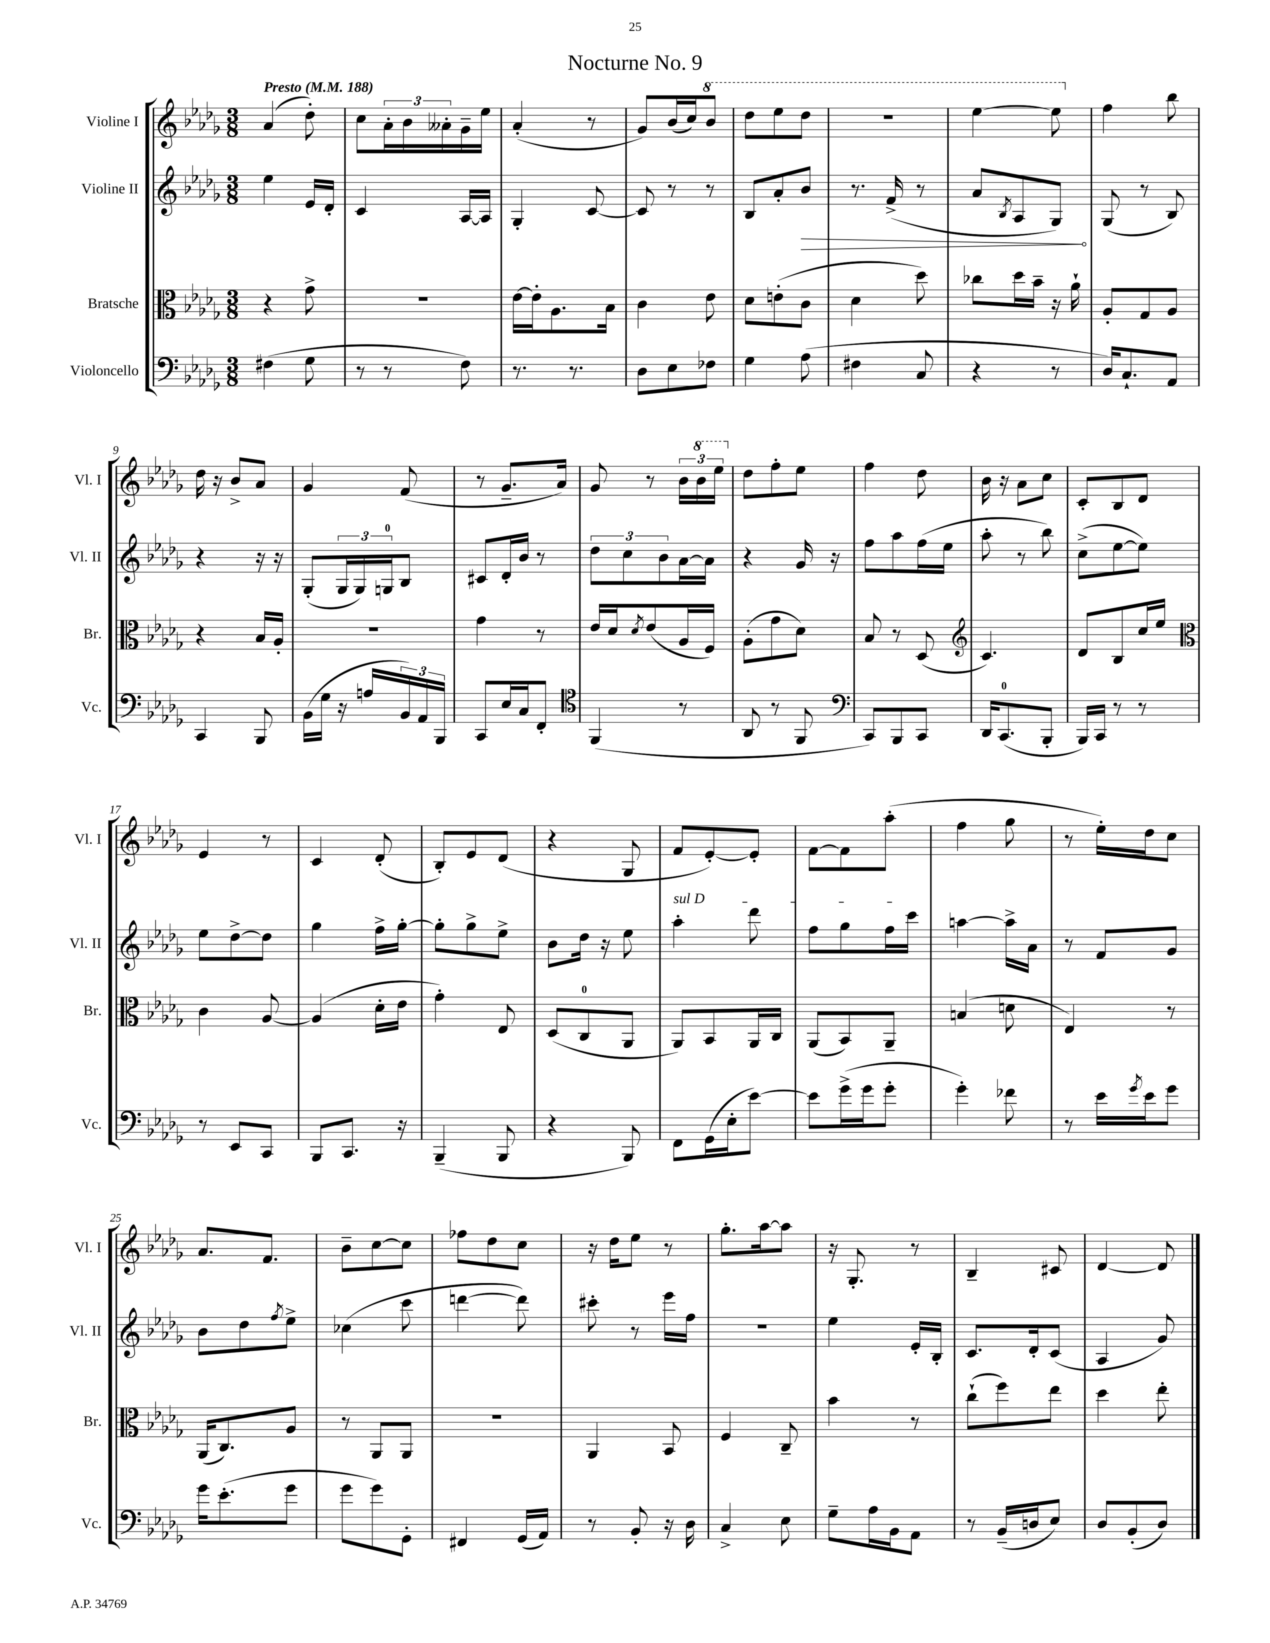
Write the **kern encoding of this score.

**kern	**kern	**kern	**kern
*staff4	*staff3	*staff2	*staff1
*clefF4	*clefC3	*clefG2	*clefG2
*k[b-e-a-d-g-]	*k[b-e-a-d-g-]	*k[b-e-a-d-g-]	*k[b-e-a-d-g-]
*M3/8	*M3/8	*M3/8	*M3/8
*MM188	*MM188	*MM188	*MM188
(4F#	4r	4ee-	(4a-
8G-	8g-^	16e-	8dd-')
.	.	16d-'	.
=	=	=	=
8r	4.r	4c	8cc
8r	.	.	24a-'
.	.	.	24b-
.	.	.	24a--'
8F)	.	[16A-	16g-~
.	.	16A-]	16ee-
=	=	=	=
8.r	[16e-	4G-'	(4a-'
.	16e-']	.	.
.	8.A-	.	.
8.r	.	.	.
.	.	[8c	8r
.	16B-	.	.
=	=	=	=
8D-	4c	8c]	8g-)
8E-	.	8r	(16b-
.	.	.	16cc)
8F-	8e-	8r	8bb-
=	=	=	=
4G-	8d-	8B-	8ddd-
.	(8e'	8a-'	8eee-
(8A-	8c	8b-	8ddd-
=	=	=	=
4F#	4d-	8.r	4.r
.	.	(16f^	.
8C	8dd-)	8r	.
=	=	=	=
4r	8cc-	8a-	[4eee-
.	.	8qB-	.
.	16dd-	8A-	.
.	16b-~	.	.
8r	16r	8G-)	8eee-]
.	16a-`	.	.
=	=	=	=
16D-)	8A-'	(8G-	4ff
8.C`	.	.	.
.	8G-	8r	.
8AA-	8A-	8B-)	8bb-
=	=	=	=
4CC	4r	4r	16dd-
.	.	.	16r
.	.	.	8b-^
8BBB-	16B-	16r	8a-
.	16A-'	16r	.
=	=	=	=
(16BB-	4.r	(8G-'	4g-
16G-	.	.	.
16r	.	24G-	.
.	.	24G-)	.
16A	.	.	.
.	.	24G	.
24BB-)	.	8B-	(8f
24AA-	.	.	.
24BBB-	.	.	.
=	=	=	=
8CC	4g-	8c#	8r
16E-	.	16d-'	8.g-~
16C	.	16b-	.
8FF'	8r	8r	.
.	.	.	16a-)
=	=	=	=
*clefC4	*	*	*
(4FF	16e-	12dd-	8g-
.	16d-	.	.
.	.	12cc	.
.	8qd-	.	.
.	(8e-	.	8r
.	.	12b-	.
8r	16A-	[16a-	24b-
.	.	.	24bb-
.	16F)	16a-]	.
.	.	.	24eee-
=	=	=	=
8AA-	(8A-'	4r	8dd-
8r	8g-	.	8ff'
8FF	8d-)	16g-	8ee-
.	.	16r	.
=	=	=	=
*clefF4	*	*	*
8CC)	8B-	8ff	4ff
8BBB-	8r	8aa-	.
8CC	(8D-	(16ff	8dd-
.	.	16ee-	.
=	=	=	=
*	*clefG2	*	*
16DD-	4.c)	8aa-'	16b-
(8.CC	.	.	16r
.	.	8r	8a-
8BBB-'	.	8bb-)	8cc
=	=	=	=
16BBB-)	8d-	(8cc^	8c'
16CC	.	.	.
8r	8B-	[8ee-	8B-
8r	16cc	8ee-])	8d-
.	16ee-	.	.
=	=	=	=
*	*clefC3	*	*
8r	4c	8ee-	4e-
8EE-	.	[8dd-^	.
8CC	[8A-	8dd-]	8r
=	=	=	=
8BBB-	(4A-]	4gg-	4c
8.CC	.	.	.
.	16d-'	16ff^	(8d-'
16r	16e-	[16gg-'	.
=	=	=	=
(4BBB-~	4g-')	8gg-']	8B-')
.	.	8gg-^	8e-
8BBB-	8E-	8ee-^	(8d-
=	=	=	=
4r	(8D-	8b-	4r
.	8C	16dd-	.
.	.	16r	.
8BBB-)	8AA-	8ee-	8G-
=	=	=	=
8FF	8AA-)	4aa-'	8f
(16GG-	8BB-	.	[8e-')
16E-'	.	.	.
[8e-)	16AA-	8ddd-	8e-']
.	16C	.	.
=	=	=	=
8e-]	(8AA-	8ff	[8f
(16g-^	8BB-)	8gg-	8f]
16g-	.	.	.
8g-'	8AA-~	16ff	(8aa-'
.	.	16ccc	.
=	=	=	=
4g-')	(4B	[4aa	4ff
8f-	8d	16aa^]	8gg-
.	.	16a-	.
=	=	=	=
8r	4E-)	8r	8r
16e-	.	8f	16ee-')
8qg-	.	.	.
16e-	.	.	16dd-
8g-	8r	8g-	8cc
=	=	=	=
16g-	(16AA-	8b-	8.a-
(8.e-'	8.C)	.	.
.	.	8dd-	.
.	.	.	8.f
.	.	8qff	.
8g-	8A-	8ee-^	.
=	=	=	=
8g-	8r	(4cc-	8b-~
8g-)	8AA-	.	[8cc
8GG-'	8AA-	8ccc	8cc]
=	=	=	=
4FF#	4.r	[4ddd	8ff-
.	.	.	8dd-
(16GG-	.	8ddd])	8cc
16AA-)	.	.	.
=	=	=	=
8r	4AA-	8ccc#'	16r
.	.	.	16dd-
8BB-'	.	8r	8ee-
16r	8BB-	16eee-	8r
16D-	.	16ff	.
=	=	=	=
4C^	4F	4.r	8.gg-'
.	.	.	[16aa-
8E-	8C~	.	8aa-]
=	=	=	=
8G-~	4b-	4ee-	16r
.	.	.	8.G-'
16A-	.	.	.
16BB-	.	.	.
8AA-	8r	16e-'	8r
.	.	16B-'	.
=	=	=	=
8r	(8cc`	8.c	4B-~
(16BB-~	8ff)	.	.
16D	.	16d-'	.
8E-)	8ee-	(8c	8c#
=	=	=	=
8D-	4dd-	4A-	[4d-
(8BB-'	.	.	.
8D-)	8ee-'	8g-)	8d-]
==	==	==	==
*-	*-	*-	*-
